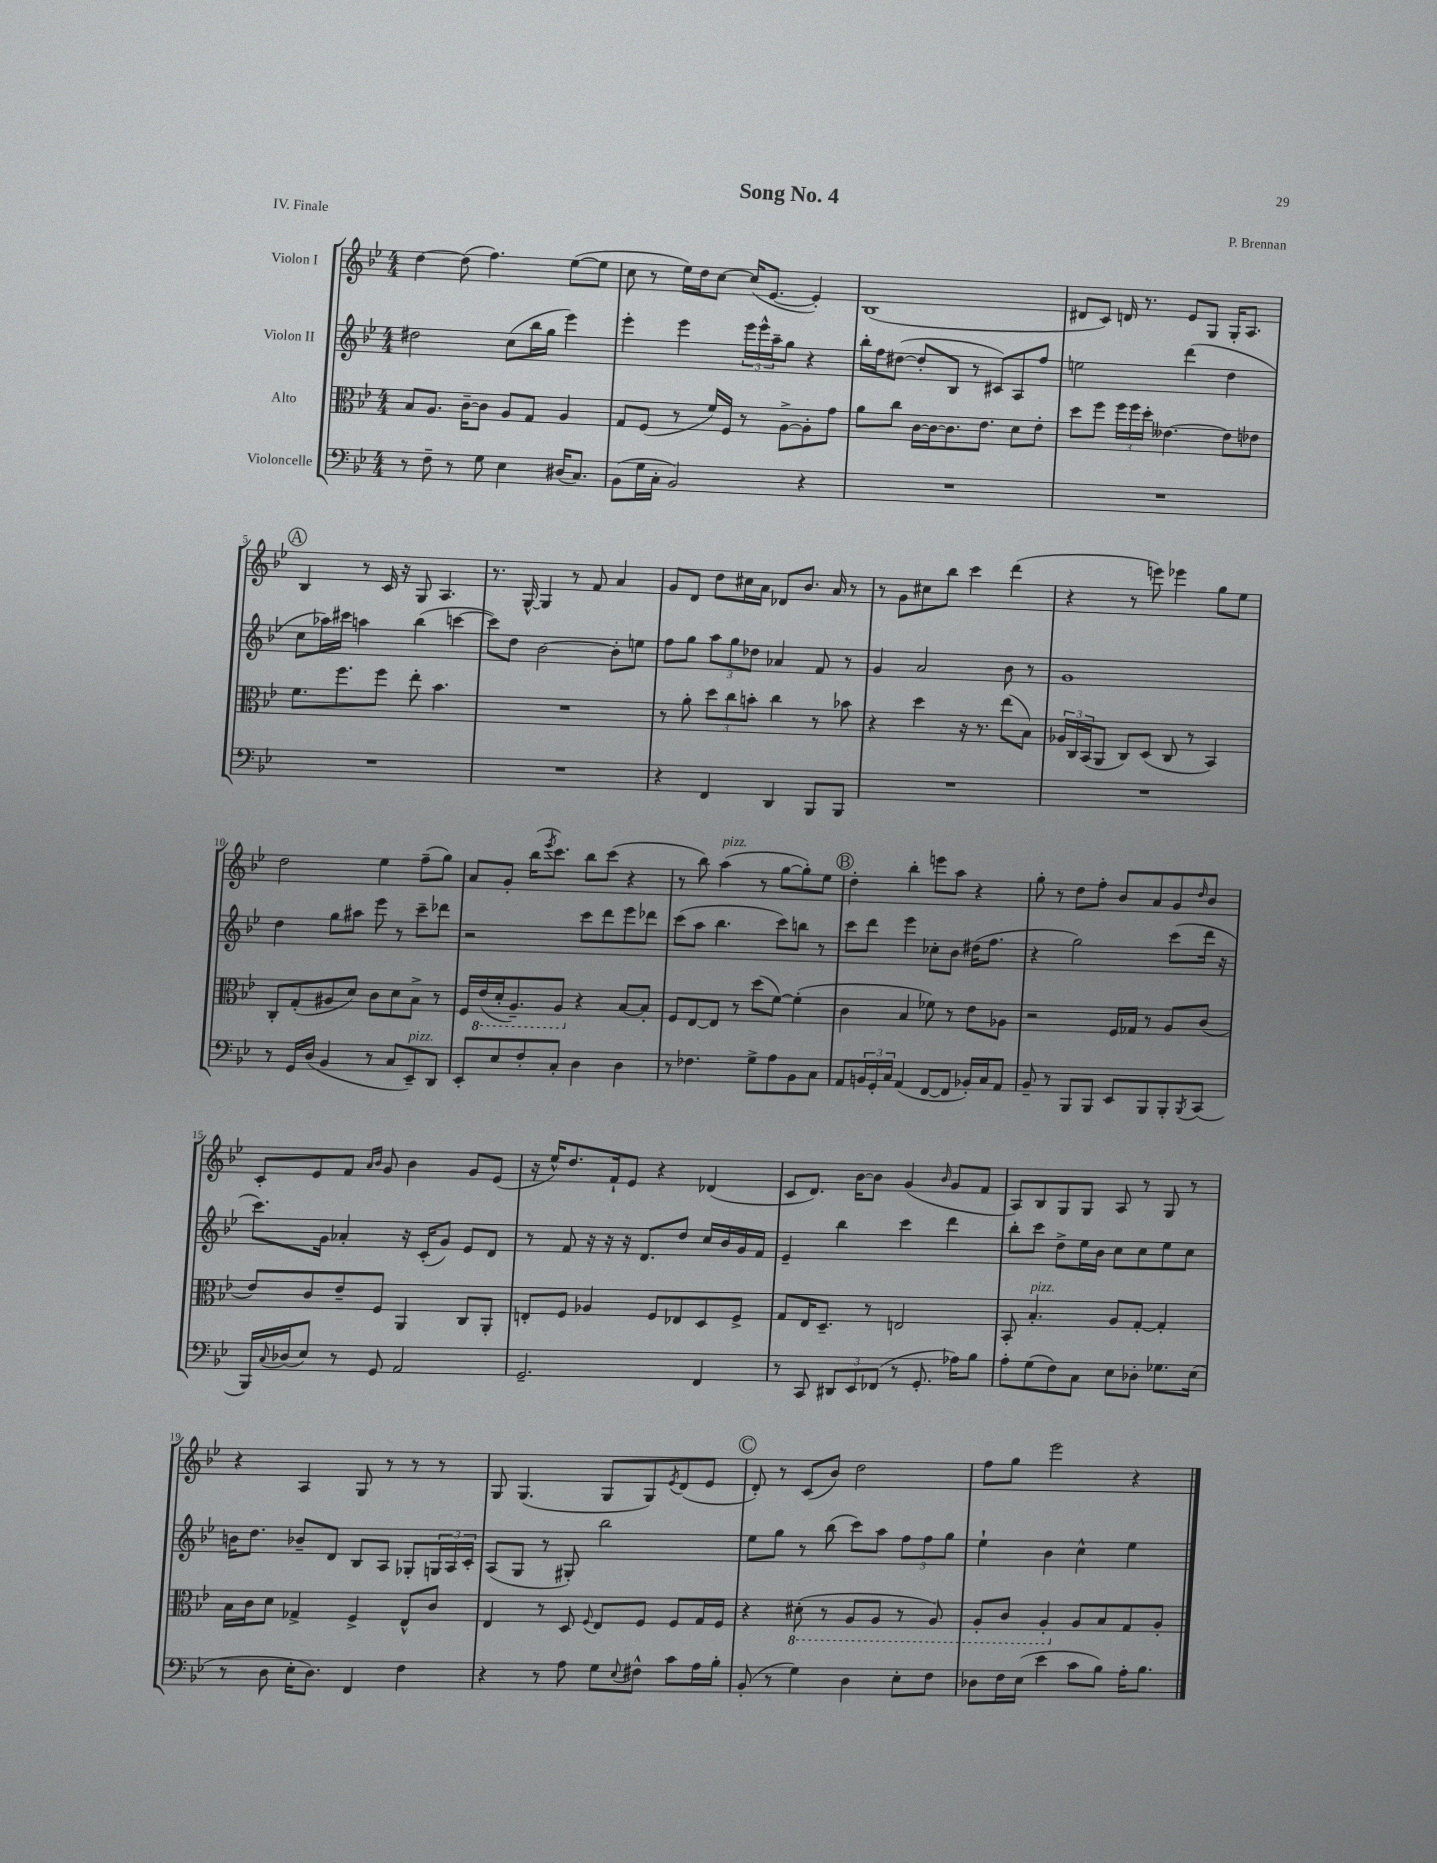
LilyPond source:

\header { title = "Song No. 4" composer = "P. Brennan" piece = "IV. Finale" }
<<
\new StaffGroup <<
\new Staff = "s0" \with { instrumentName = "Violon I" } {
    \clef treble \key bes \major \numericTimeSignature \time 4/4
    d''4~ d''8( f''4.) ees''8~( ees''8 |
    c''8 r8 ees''16) d''16 c''8~ c''16( ees'8.~ ees'4-.) |
    bes1( |
    dis'8 c'8) d'16 r8. ees'8 g8 g16-. a8. |
    \mark \markup { \circle "A" } bes4 r8 c'16 r16 g8 a4. |
    r8. g16~-^ g4 r8 f'8 a'4 |
    g'8 d'8 d''8 cis''16 a'16 des'8 bes'8. a'16 r8 |
    r8 g'8 cis''8 bes''8 c'''4 d'''4( |
    r4 r8 e'''8) ees'''4 g''8 ees''8 |
    d''2 ees''4 f''8--( g''8) |
    a'8 g'8-. bes''16( \acciaccatura { ees'''8 } c'''8.) bes''8 c'''8( r4 |
    r8 bes''8) a''4^\markup { \italic "pizz." }( r8 g''8~ g''8-.) ees''8 |
    \mark \markup { \circle "B" } d''4-. bes''4-. e'''8 a''8 r4 |
    g''8-. r8 d''8 f''8-. bes'8 a'8 g'8 \grace { d''16 } bes'8 |
    c'8-. ees'8 f'8 \grace { a'16 bes'16 } g'8 bes'4 g'8 ees'8( |
    r16 ees''16-^) d''8. f'16-! ees'8 r4 des'4( |
    c'8 d'8.) bes'16~ bes'8 g'4( \grace { bes'16 } g'8 f'8 |
    a8) bes8 g8 g8 a8 r8 g8 r8 |
    r4 a4 g8 r8 r8 r8 |
    g8 g4.( g8 g8) \acciaccatura { ees'8 } d'8( ees'8 |
    \mark \markup { \circle "C" } d'8-.) r8 c'8( bes'8) d''2 |
    f''8 g''8 ees'''2 r4 \bar "|." |
}
\new Staff = "s1" \with { instrumentName = "Violon II" } {
    \clef treble \key bes \major \numericTimeSignature \time 4/4
    dis''2 c''8( bes''16 g''16 ees'''4) |
    ees'''4-. ees'''4 \tuplet 3/2 { ees'''16 ees'''16-^ a''16-- } g''8 r4 |
    bes''16-. f''16 dis''8~( dis''8-. bes8 r8 cis'8) a8 f''8 |
    e''2 d'''4( d''4 |
    \mark \markup { \circle "A" } c''8 aes''16) cis'''16 a''4 bes''4( c'''4~ |
    c'''8) d''8 bes'2~ bes'8-. e''8 |
    f''8 g''8 \tuplet 3/2 { a''8 g''8 des''8 } aes'4 f'8 r8 |
    g'4 a'2 bes'8 r8 |
    g'1 |
    d''4 g''8 ais''8 ees'''8 r8 c'''8-- des'''8 |
    r2 c'''8 d'''8 ees'''8 des'''8 |
    c'''8( a''8 bes''4. c'''8) b''8 r8 |
    \mark \markup { \circle "B" } c'''8 d'''8 ees'''4 ces''8-. bes'8 dis''16( f''8. |
    r4 g''2) c'''8( d'''16 r16 |
    c'''8.) g'16 aes'4-. r16 c'16-.( g'8) ees'8 d'8 |
    r8 f'8 r16 r16 r16 d'8. d''8 c''16 bes'16 g'16 f'16 |
    ees'4-- bes''4 c'''4 d'''4 |
    bes''8-. c'''8 d''8-> ees''16 bes'16 c''8 c''8 ees''8 c''8 |
    b'16 d''8. bes'8-- d'8 bes8 a8 ges8-. \tuplet 3/2 { g16 a16 c'16-. } |
    a8( g8 r8 gis8-.) bes''2 |
    \mark \markup { \circle "C" } ees''8 g''8 r8 bes''8( c'''8) a''8 \tuplet 3/2 { f''8 f''8 g''8 } |
    ees''4-! bes'4 c''4-^ ees''4 \bar "|." |
}
\new Staff = "s2" \with { instrumentName = "Alto" } {
    \clef alto \key bes \major \numericTimeSignature \time 4/4
    bes8 a8. c'16~-- c'8 a8 g8 a4 |
    g8 f8( r8 f'16) f16 r8 a8~-> a8-. g'8 |
    a'8 c''8 c'16~ c'16~ c'8. ees'8. d'8 ees'8-. |
    d''8 f''8 \tuplet 3/2 { f''16 f''16 d''16-. } eeses'4.~ eeses'8 ees'8 |
    \mark \markup { \circle "A" } f'8. f''8. f''8 ees''8-. bes'4. |
    R1 |
    r8 a'8-. \tuplet 3/2 { d''8 c''8 b'8-. } c''4 r8 bes'8 |
    r4 d''4 r16 r8. ees''8( bes8) |
    \tuplet 3/2 { aes16 c16 bes,16( } a,8 c8) d8( c8 r8 bes,4) |
    c8-. g8-.( ais8 d'8) c'8 d'8 bes8-> r8 |
    f16 \ottava #-1 ees16( d16-. a,8.--) a,8 \ottava #0 r4 bes8~ bes8-. |
    f8 ees8~ ees8 r8 d''8( f'8~) f'4-.( |
    \mark \markup { \circle "B" } c'4 bes4 fes'8) r8 ees'8 aes8 |
    r2 f16 ges16 r8 a8 c'8( |
    ees'8) c'8 ees'8-- f8 a,4 c8 a,8-. |
    e8-. f8 aes4 f8 ees8 d8 f8-> |
    g8 ees16 d8.-- r8 e2 |
    bes,8-. bes4.-.^\markup { \italic "pizz." } a8 g8~-. g4-. |
    bes16 c'16 d'8 ges4-> f4-> ees8-^ c'8 |
    ees4 r8 d8 \appoggiatura { f8 } ees8 f8 f8 g16 f16 |
    \mark \markup { \circle "C" } r4 \ottava #-1 dis8-.( r8 a,8 a,8 r8 a,8) |
    a,8-. c8 a,4-. \ottava #0 a8 bes8 g8 a8-. \bar "|." |
}
\new Staff = "s3" \with { instrumentName = "Violoncelle" } {
    \clef bass \key bes \major \numericTimeSignature \time 4/4
    r8 f8-- r8 g8 ees4 dis16( c8.) |
    bes,8( g16 c16-. bes,2) r4 |
    R1 |
    R1 |
    \mark \markup { \circle "A" } R1 |
    R1 |
    r4 f,4 d,4 bes,,8 bes,,8 |
    R1 |
    R1 |
    r8 g,16 d16( bes,4 r8 c8 ees,8--^\markup { \italic "pizz." }) d,8 |
    ees,8-. ees8 f8-. c8-. d4 d4 |
    r8 fes4. g8-> a8 bes,8 c8 |
    \mark \markup { \circle "B" } a,8 \tuplet 3/2 { b,16 g,16-. c16 } a,4( f,8~ f,8 bes,16-.) c16 a,8 |
    bes,8-- r8 bes,,8 bes,,8 ees,8 bes,,8 bes,,8-. \acciaccatura { bes,,8 } c,8( |
    bes,,16) \appoggiatura { c8 } des16( ees8) r8 g,8 a,2 |
    g,2.-- f,4 |
    r8 c,8 \tuplet 3/2 { dis,8 ees,8 fes,8( } r8 g,8.-. aes16) bes8 |
    a8-. g8( f8) c8 ees8 des8-. ges8. ees16( |
    r8 d8 ees16-. d8.) f,4 f4 |
    r4 r8 a8 g8 \appoggiatura { ees8 } fis8-^ c'8 a16 bes16-. |
    \mark \markup { \circle "C" } bes,8-.( r8 g4) d4 ees8-. f8 |
    des8 f16 ees16( ees'4 c'8 bes8) a16-. bes8. \bar "|." |
}
>>
>>
